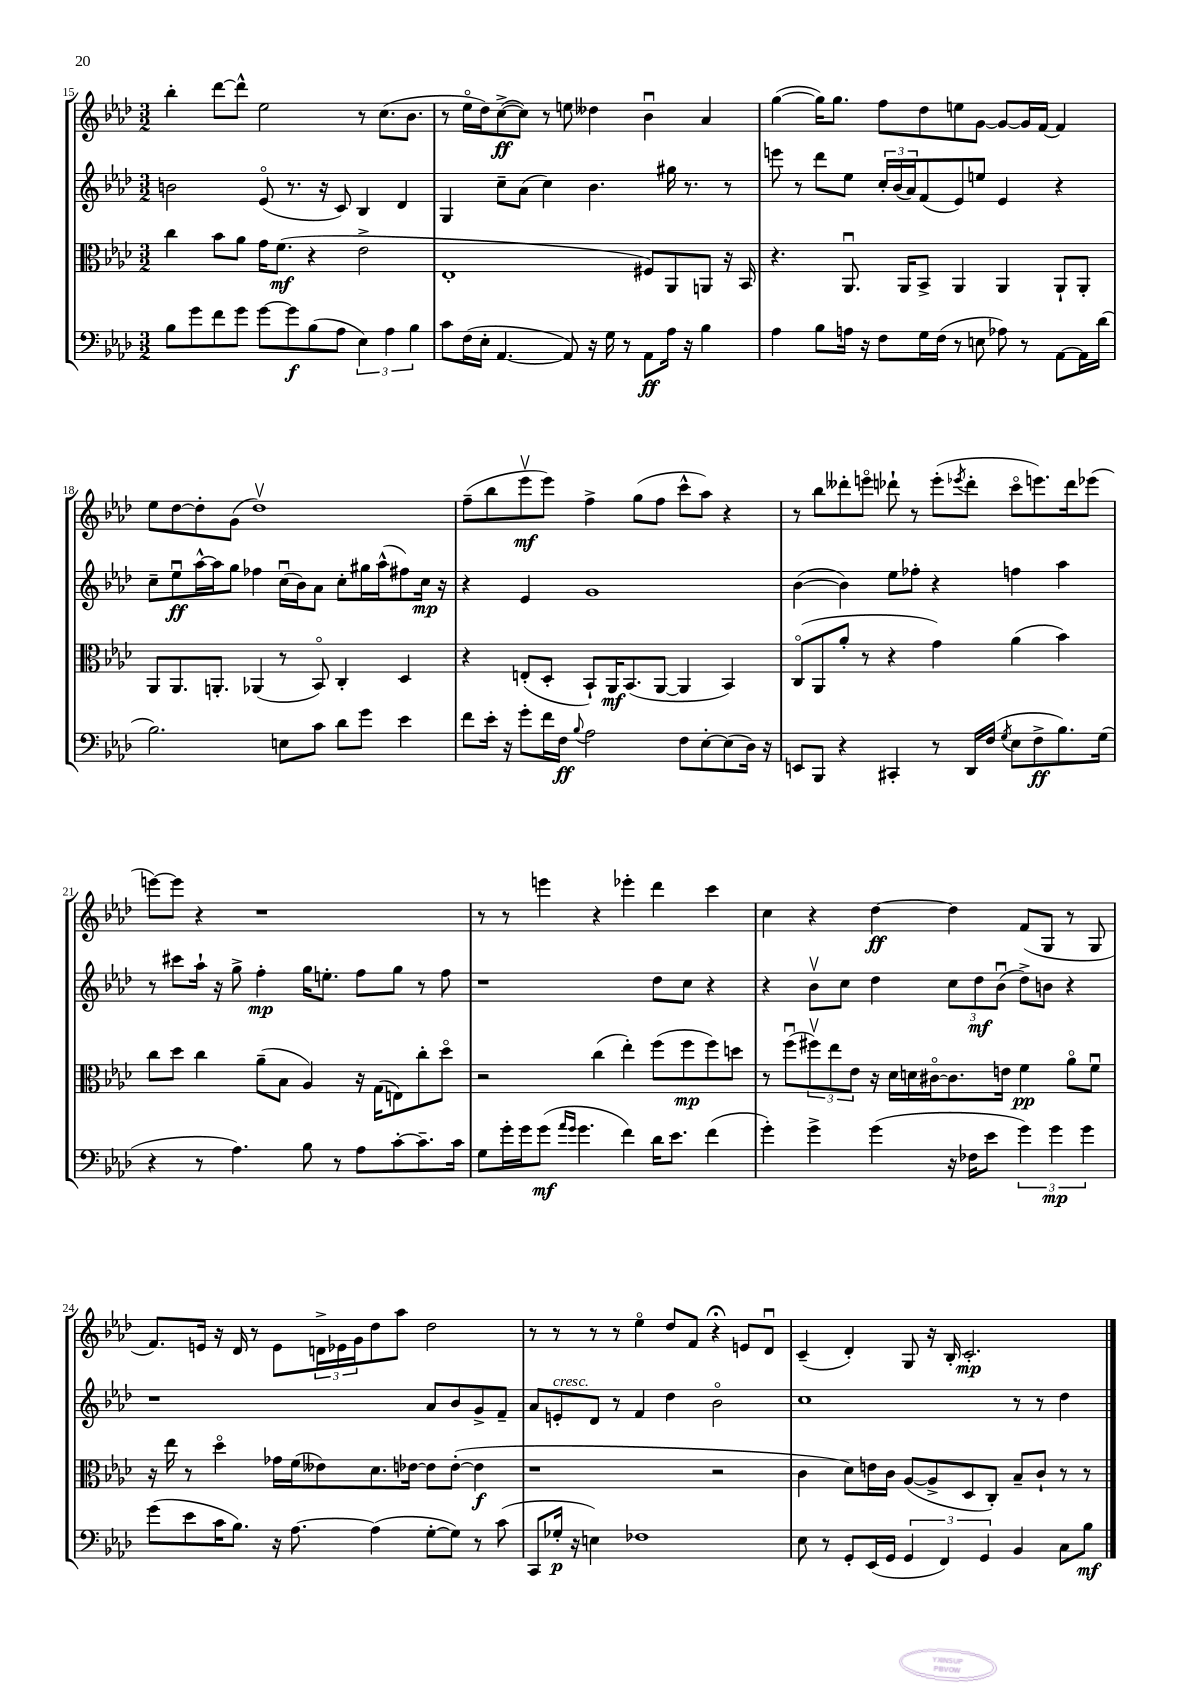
<<
\new StaffGroup <<
\new Staff = "s0" {
    \clef treble \key aes \major \numericTimeSignature \time 3/2
    bes''4-. des'''8~ des'''8-^ ees''2 r8 c''8.( bes'8. |
    r8 ees''16\flageolet des''16) c''8~->\ff( c''8) r8 e''8 deses''4 bes'4\downbow aes'4 |
    g''4~( g''16) g''8. f''8 des''8 e''8 g'8~ g'8~ g'16 f'16~ f'4 |
    ees''8 des''8~ des''8-. g'8( des''1\upbow) |
    f''8--( bes''8 ees'''8\upbow\mf ees'''8) f''4-> g''8( f''8 c'''8-^ aes''8) r4 |
    r8 bes''8 deses'''8-. e'''8\flageolet des'''8-! r8 e'''8-.( \acciaccatura { ees'''8 } des'''8-. c'''8\flageolet e'''8.) des'''16 ees'''8( |
    e'''8~) e'''8 r4 r1 |
    r8 r8 e'''4 r4 ees'''4-. des'''4 c'''4 |
    c''4 r4 des''4~\ff des''4 f'8( g8 r8 g8 |
    f'8.) e'16 r16 des'16 r8 e'8 \tuplet 3/2 { d'16-> ees'16 g'16 } des''8 aes''8 des''2 |
    r8 r8 r8 r8 ees''4\flageolet des''8 f'8 r4\fermata e'8 des'8\downbow |
    c'4--( des'4-.) g8 r16 bes16-. c'2.-.\mp \bar "|." |
}
\new Staff = "s1" {
    \clef treble \key aes \major \numericTimeSignature \time 3/2
    b'2 ees'8\flageolet( r8. r16 c'8) bes4 des'4 |
    g4 c''8-- aes'8( c''4) bes'4. gis''16 r8. r8 |
    e'''8 r8 des'''8 ees''8 \tuplet 3/2 { c''16-. bes'16( aes'16) } f'8( ees'8) e''8 ees'4 r4 |
    c''8-- ees''8\downbow\ff aes''16~-^ aes''16 g''8 fes''4 c''16\downbow( bes'16) aes'8 c''8-. gis''16 aes''16-^( fis''8) c''16\mp r16 |
    r4 ees'4 g'1 |
    bes'4~( bes'4) ees''8 fes''8-. r4 f''4 aes''4 |
    r8 cis'''8 aes''16-! r16 g''8-> f''4-.\mp g''16 e''8.-. f''8 g''8 r8 f''8 |
    r1 des''8 c''8 r4 |
    r4 bes'8\upbow c''8 des''4 \tuplet 3/2 { c''8 des''8\mf bes'8\downbow( } des''8->) b'8 r4 |
    r1 aes'8 bes'8 g'8-> f'8-- |
    aes'8 e'8-.^\markup { \italic "cresc." } des'8 r8 f'4 des''4 bes'2\flageolet |
    c''1 r8 r8 des''4 \bar "|." |
}
\new Staff = "s2" {
    \clef alto \key aes \major \numericTimeSignature \time 3/2
    c''4 bes'8 aes'8 g'16 f'8.\mf( r4 ees'2-> |
    ees1-. fis8) aes,8 a,8 r16 bes,16 |
    r4. aes,8.\downbow aes,16 bes,8-> aes,4 aes,4 aes,8-! aes,8-. |
    aes,8 aes,8. a,8.-. aes,4( r8 bes,8\flageolet) c4-. des4 |
    r4 e8-.( des8-. bes,8-!) aes,16\mf bes,8.( aes,8~ aes,4 bes,4) |
    c8\flageolet( aes,8 aes'8-. r8 r4 g'4) aes'4( bes'4) |
    c''8 des''8 c''4 aes'8--( bes8 aes4) r16 g16( e8) c''8-. des''8\flageolet |
    r2 c''4( ees''4-.) f''8( f''8\mp f''8) d''8 |
    r8 f''8\downbow( \tuplet 3/2 { fis''8\upbow) ees''8 ees'8 } r16 des'16 d'16 cis'16~\flageolet cis'8. e'16 f'4\pp aes'8\flageolet f'8\downbow |
    r16 ees''16 r8 des''4\flageolet ges'16 f'16( eeses'8) des'8. ees'16~ ees'8 ees'8~-.( ees'4\f |
    r1 r2 |
    c'4 des'8) e'16 c'16 aes8~( aes8-> des8 c8-.) bes8-- c'8-! r8 r8 \bar "|." |
}
\new Staff = "s3" {
    \clef bass \key aes \major \numericTimeSignature \time 3/2
    bes8 g'8 f'8 g'8 g'8~ g'8\f bes8( aes8 \tuplet 3/2 { ees4) aes4 bes4 } |
    c'8 f16( ees16-. aes,4.~ aes,8) r16 g16 r8 aes,8\ff aes16 r16 bes4 |
    aes4 bes8 a16 r16 f8 g16 f16( r8 e8 aes8) r8 aes,8~ aes,16 des'16( |
    bes2.) e8 c'8 des'8 g'8 ees'4 |
    f'8 ees'16-. r16 g'8-. f'16 f16\ff \appoggiatura { bes8 } aes2 f8 ees8~-. ees8( des16) r16 |
    e,8 bes,,8 r4 cis,4-. r8 des,16 f16( \acciaccatura { g8 } ees8 f8->\ff bes8.) g16( |
    r4 r8 aes4.) bes8 r8 aes8 c'8~-. c'8.-- c'16 |
    g8 g'16-. g'16 g'8\mf( \grace { aes'16 g'16 } g'4. f'4) des'16 ees'8. f'4( |
    g'4-.) g'4-> g'4( r16 fes16 ees'8 \tuplet 3/2 { g'4) g'4\mp g'4 } |
    g'8( ees'8 c'16 bes8.) r16 aes8.~ aes4( g8~-. g8) r8 c'8( |
    c,8 ges16-.\p r16 e4) fes1 |
    ees8 r8 g,8-. ees,16( g,16 \tuplet 3/2 { g,4 f,4) g,4 } bes,4 c8 bes8\mf \bar "|." |
}
>>
>>
\layout { \context { \Score currentBarNumber = #15 } }
